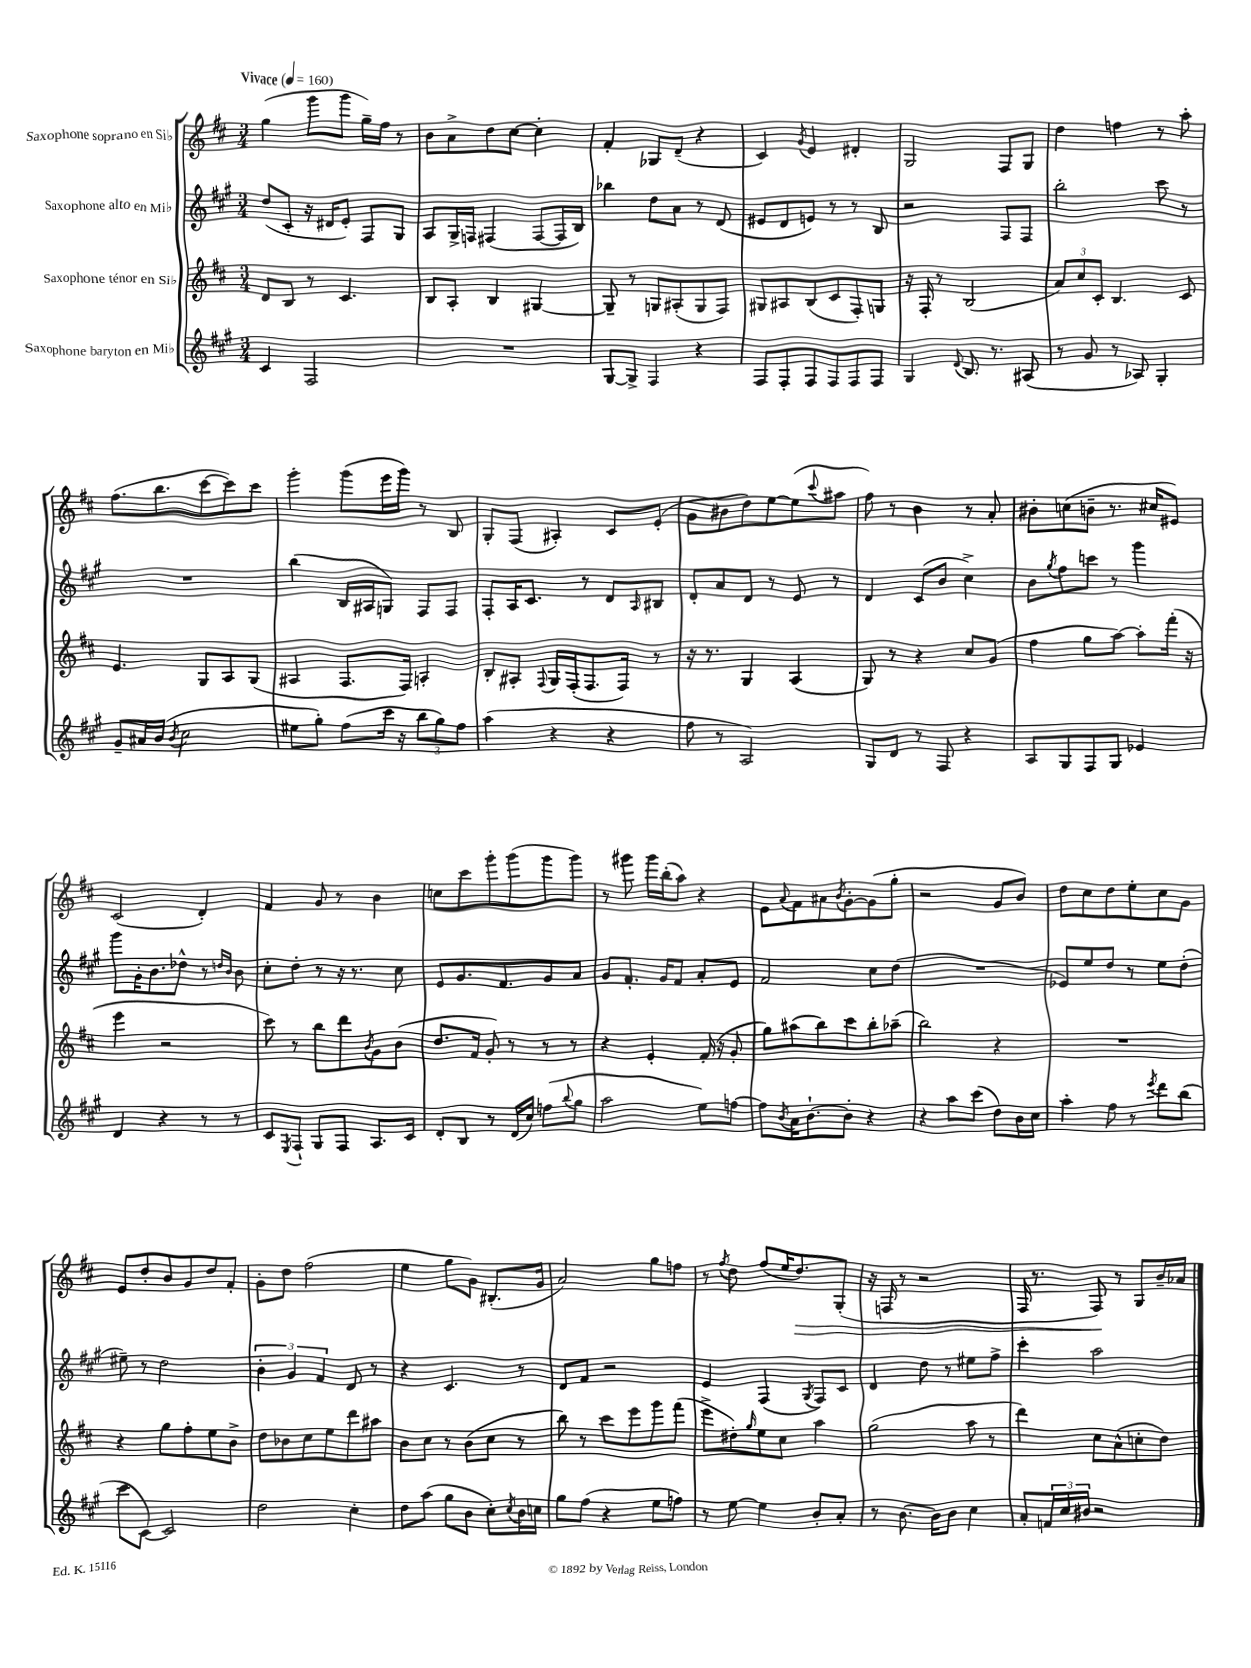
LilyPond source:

<<
\new StaffGroup <<
\new Staff = "s0" \with { instrumentName = "Saxophone soprano en Sib" } {
    \clef treble \key d \major \numericTimeSignature \time 3/4 \tempo "Vivace" 4 = 160
    g''4( g'''8 g'''8 g''16--) fis''16 r8 |
    b'8 a'8-> d''8 cis''8~ cis''4-. |
    fis'4-. ges8 d'8--( r4 |
    cis'4) \acciaccatura { g'8 } e'4 dis'4-. |
    g2 fis8 g8 |
    d''4 f''4 r8 a''8-. |
    fis''8.( b''8. cis'''8~ cis'''8) cis'''8 |
    g'''4-. g'''8( e'''16 g'''16) r8 b8 |
    g8-. fis8( ais4-.) cis'8 e'8-.( |
    g'8 bis'8 d''8) e''8~ e''8( \appoggiatura { cis'''8 } ais''8 |
    fis''8) r8 b'4 r8 a'8-. |
    bis'8-. c''8( b'8-- r8. cis''16 eis'8) |
    cis'2( d'4-.) |
    fis'4 g'8 r8 b'4 |
    c''8 cis'''8 g'''8-. g'''8( g'''8 g'''8) |
    r8 gis'''8 gis'''16 b''16-.( a''8) r4 |
    e'8 \appoggiatura { a'8 } fis'8 ais'8 \acciaccatura { b'8 } g'8~-. g'8( g''8-. |
    r2 g'8 b'8) |
    d''8 cis''8 d''8 e''8-. cis''8 g'8 |
    e'8 d''8-. b'8 g'8 d''8 fis'8-. |
    g'8-. d''8 fis''2( |
    e''4 g''8 g'8) bis8.-.( g'16 |
    a'2) g''8 f''8 |
    r8 \acciaccatura { fis''8 } d''8 fis''8( e''16 d''8.\>) g8-.( |
    r16 f16 r8 r2 |
    fis16 r8. fis8\!) r8 g8 b'16-- aes'16 \bar "|." |
}
\new Staff = "s1" \with { instrumentName = "Saxophone alto en Mib" } {
    \clef treble \key a \major \numericTimeSignature \time 3/4
    d''8( cis'8-. r16 dis'16 e'8-.) fis8 gis8 |
    a8 gis16-> f16 fis4( fis8~ fis16 b16) |
    bes''4 d''8 a'8 r8 d'8( |
    eis'8 d'8 e'8) r8 r8 b8 |
    r2 fis8 fis8 |
    b''2-. cis'''8 r8 |
    R2. |
    b''4( b16 ais16 g8) fis8 fis8 |
    fis8-. a16 cis'8. r8 d'8 \grace { a16 } bis8 |
    d'8-. a'8 d'8 r8 e'8 r8 |
    d'4 cis'8( b'8 cis''4->) |
    b'8 \acciaccatura { gis''8 } fis''8 c'''8 r8 gis'''4 |
    gis'''8 gis'16-. b'8. des''8-^ r8 \grace { d''16 b'16 } b'8 |
    cis''8-. d''8-. r8 r16 r8. cis''8 |
    e'8 gis'8. fis'8. gis'8 a'8 |
    gis'8 fis'8.-. gis'16 fis'8 a'8-. e'8 |
    fis'2 cis''8 d''8( |
    R2. |
    ees'8) e''8 d''8 r8 e''8 d''8-.( |
    eis''8--) r8 d''2 |
    \tuplet 3/2 { b'4-. gis'4 fis'4 } d'8 r8 |
    r4 cis'4. r8 |
    d'8 fis'8 r2 |
    e'4 fis4( \acciaccatura { gis8 } fis8) cis'8 |
    d'4 d''8 r8 eis''8 fis''8-> |
    cis'''4-. a''2 \bar "|." |
}
\new Staff = "s2" \with { instrumentName = "Saxophone ténor en Sib" } {
    \clef treble \key d \major \numericTimeSignature \time 3/4
    d'8 b8 r8 cis'4. |
    b8 a8-. b4 gis4~ |
    gis8-- r8 g8 ais8-.( g8 fis8) |
    gis8 ais8 b8( cis'8 fis8-.) g8 |
    r16 fis16-. r8 b2( |
    \tuplet 3/2 { a'8) cis''8 cis'8-. } b4. cis'8 |
    e'4. g8 a8 g8( |
    ais4 fis8. fis16) a4-. |
    b8-. ais8-. \appoggiatura { fis8 } g16 fis16-.( fis8. fis16) r8 |
    r16 r8. g4 a4( |
    g8) r8 r4 cis''8 g'8( |
    fis''4 g''8 a''8~) a''8-. fis'''16-.( r16 |
    e'''4 r2 |
    cis'''8) r8 b''8 d'''8 \acciaccatura { b'8 } g'8 b'8( |
    d''8. fis'16 g'8-.) r8 r8 r8 |
    r4 e'4-. fis'16-.( r16 g'8-. |
    g''8) ais''8( b''8) cis'''8 b''8-. aes''8--( |
    b''2) r4 |
    R2. |
    r4 g''8 fis''8-. e''8 b'8-> |
    d''8 bes'8 cis''8 e''8 d'''8 ais''8 |
    b'8 cis''8 r8 b'8( cis''8 r8 |
    b''8) r8 cis'''8 e'''8 g'''8 fis'''8( |
    e'''8-> dis''8-.) \grace { g''16 } e''8 cis''8 a''4 |
    g''2( a''8 r8 |
    d'''4) cis''8 a'8-^( c''8-. d''8) \bar "|." |
}
\new Staff = "s3" \with { instrumentName = "Saxophone baryton en Mib" } {
    \clef treble \key a \major \numericTimeSignature \time 3/4
    cis'4 fis2 |
    R2. |
    gis8~ gis8-> fis4 r4 |
    fis8 fis8-. fis8 fis8 fis8 fis8 |
    gis4 \appoggiatura { d'8 } b8. r8. ais8( |
    r8 gis'8 r8 aes8) gis4-. |
    gis'8-- ais'16 b'16( \acciaccatura { b'8 } cis''2 |
    eis''8 gis''8-.) fis''8( cis'''16 r16 \tuplet 3/2 { b''8 gis''8) fis''8 } |
    a''4( r4 r4 |
    fis''8 r8 a2) |
    gis8 d'8 r8 fis8 r4 |
    a8 gis8 fis8 gis8 ees'4 |
    d'4 r4 r8 r8 |
    cis'8 \acciaccatura { e8 } fis8-! gis8 fis8 a8. cis'16 |
    d'8-. b8 r8 d'16( cis''16) f''8( \appoggiatura { b''8 } gis''8 |
    a''2 e''8) f''8~ |
    f''8 \acciaccatura { b'8 } a'16 b'8.~-! b'8-. r4 |
    r4 a''8 cis'''8( d''8) b'16 cis''16 |
    a''4-. fis''8 r8 \acciaccatura { e'''8 } d'''8 b''8( |
    cis'''8 cis'8~) cis'2 |
    d''2 cis''4-. |
    d''8 a''8( gis''8 b'8 cis''8-.) \acciaccatura { cis''8 } b'16 c''16 |
    gis''8 fis''8( r4 e''8 f''8) |
    r8 e''8~ e''4 b'8-. a'8-. |
    r8 b'8.~ b'16 b'8 cis''4 |
    a'8-. \tuplet 3/2 { f'16 cis''16 bis'16 } r2 \bar "|." |
}
>>
>>
\layout { \context { \Score \remove "Bar_number_engraver" } }
